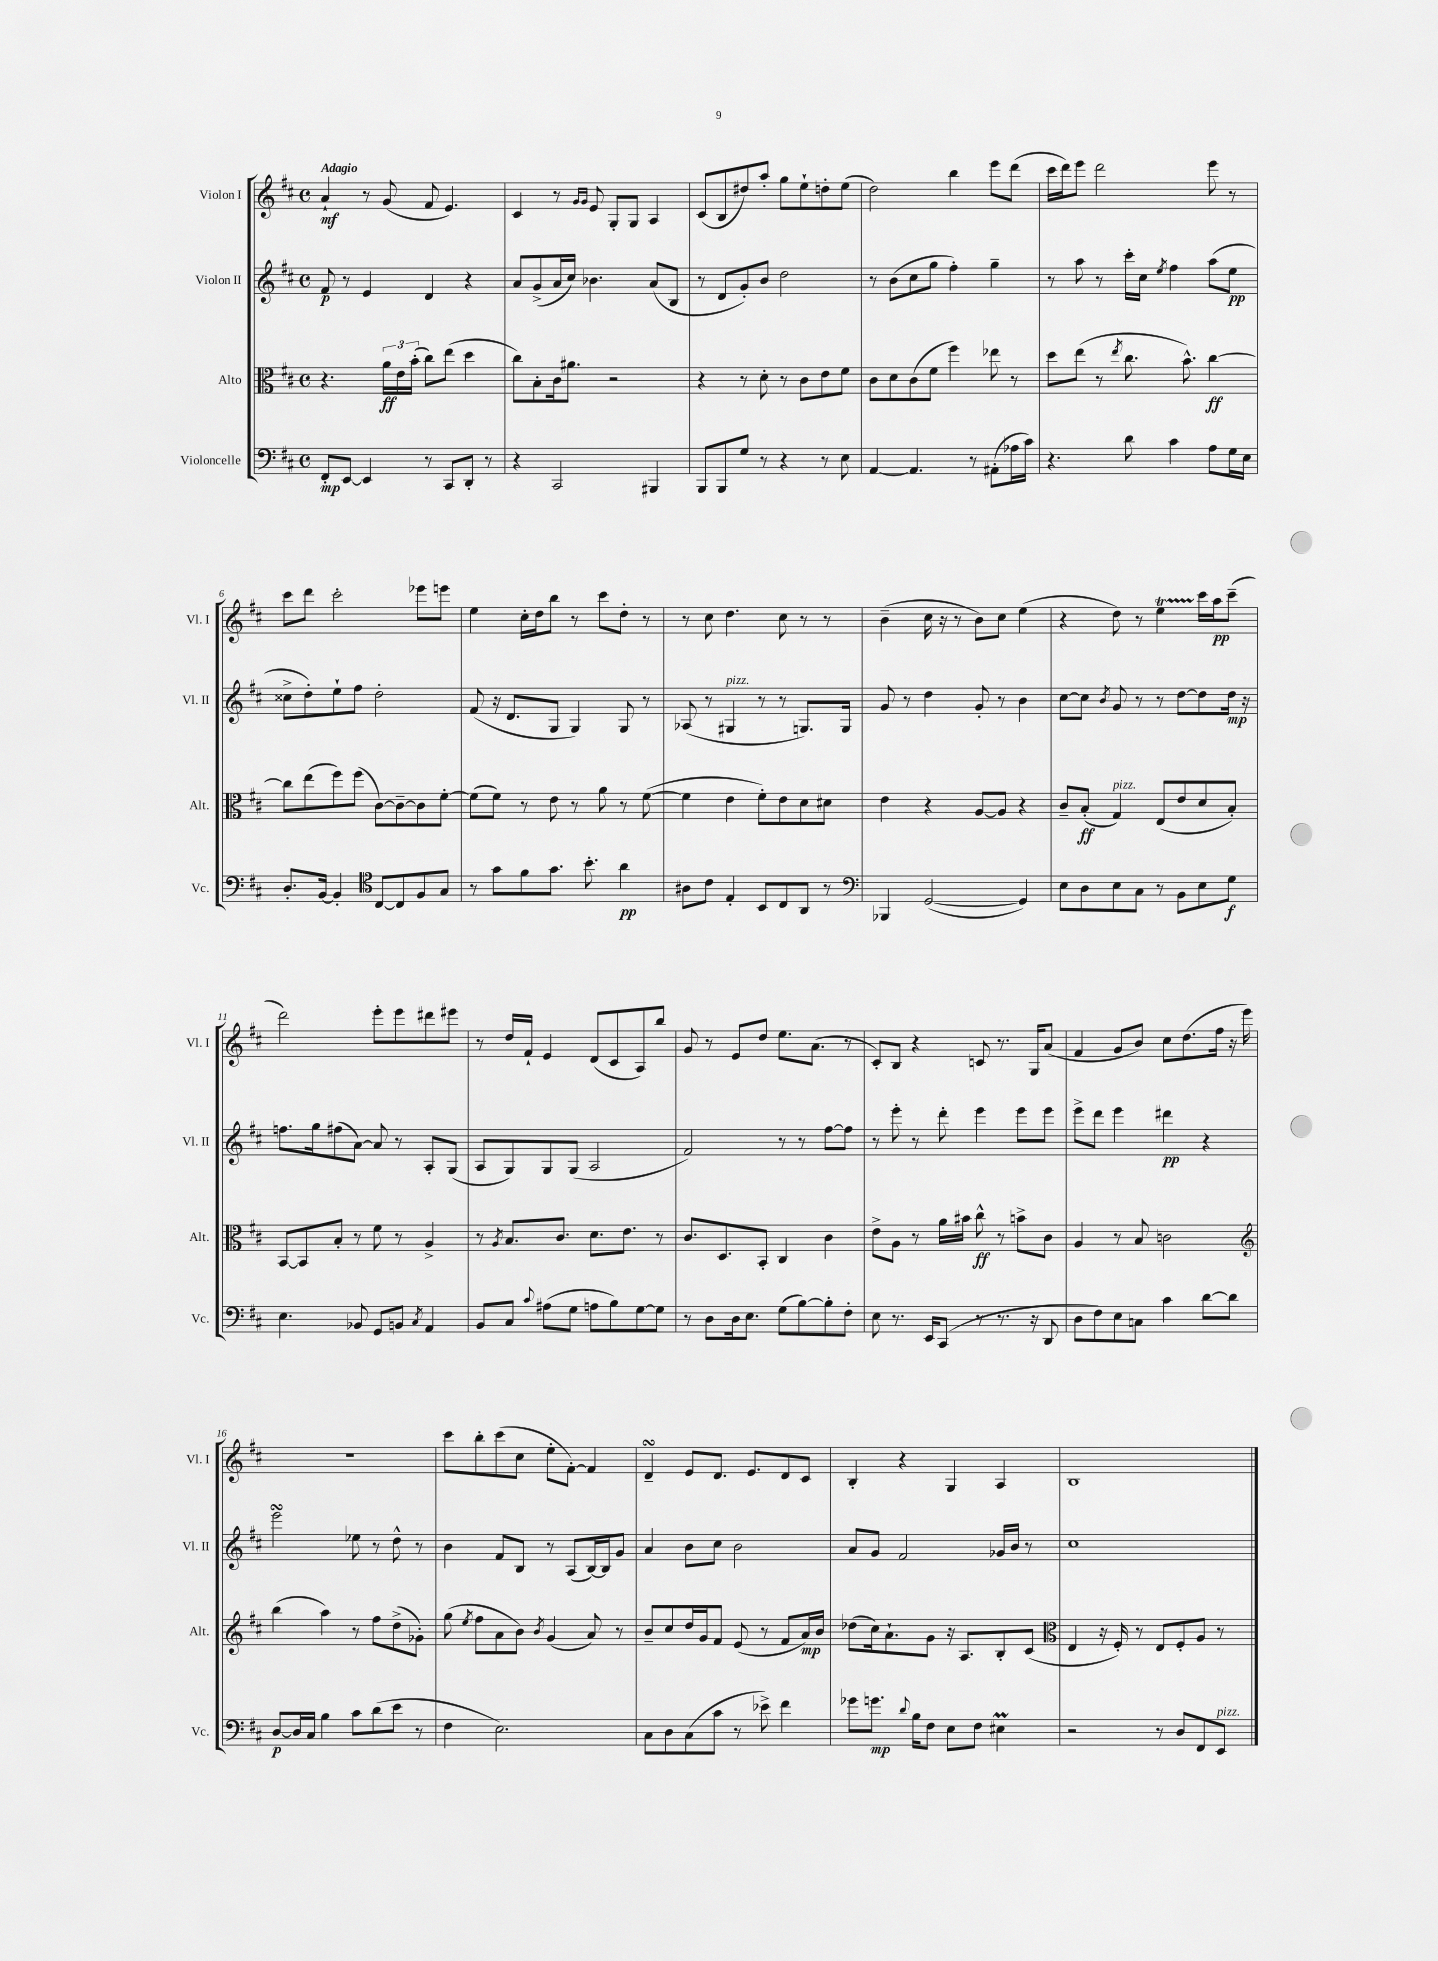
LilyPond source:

<<
\new StaffGroup <<
\new Staff = "s0" \with { instrumentName = "Violon I" shortInstrumentName = "Vl. I" } {
    \clef treble \key d \major \defaultTimeSignature \time 4/4 \tempo "Adagio"
    \autoBeamOff a'4-!\mf r8 g'8( fis'8 e'4.) |
    cis'4 r8 \grace { g'16[ g'16] } e'8 g8[-. g8] a4 |
    cis'8[( b8 dis''8) a''8]-. g''8[ e''8-! d''8-. e''8]( |
    d''2) b''4 e'''8[ d'''8]( |
    cis'''16[ d'''16) e'''8] d'''2 e'''8 r8 |
    cis'''8[ d'''8] cis'''2-. ees'''8[ e'''8] |
    e''4 cis''16[-. d''16 b''8] r8 cis'''8[ d''8]-. r8 |
    r8 cis''8 d''4. cis''8 r8 r8 |
    b'4--( cis''16 r16 r8 b'8[) cis''8] e''4( |
    r4 d''8) r8 e''4\startTrillSpan cis'''16[\stopTrillSpan a''16\pp cis'''8]--( |
    d'''2) e'''8[-. e'''8 dis'''8 eis'''8] |
    r8 d''16[ fis'16]-! e'4 d'8[( cis'8 a8) b''8] |
    g'8 r8 e'8[ d''8] e''8.[ a'8.]( r8 |
    cis'8[-.) b8] r4 c'8 r8. g16[ a'8]( |
    fis'4 g'8[ b'8]) cis''8[ d''8.( fis''16] r16 e'''16) |
    R1 |
    cis'''8[ b''8-. cis'''8( cis''8] e''8[-. fis'8]~-.) fis'4 |
    d'4--\turn e'8[ d'8.] e'8.[ d'8 cis'8] |
    b4-. r4 g4 a4 |
    b1 \bar "|." |
}
\new Staff = "s1" \with { instrumentName = "Violon II" shortInstrumentName = "Vl. II" } {
    \clef treble \key d \major \defaultTimeSignature \time 4/4
    \autoBeamOff fis'8\p r8 e'4 d'4 r4 |
    a'8[ g'8->( a'16 cis''16]) bes'4. a'8[( b8] |
    r8 d'8[ g'8-.) b'8] d''2 |
    r8 b'8[( cis''8 g''8] fis''4-.) g''4-- |
    r8 a''8 r8 cis'''16[-. cis''16] \acciaccatura { e''8 } fis''4 a''8[( e''8]\pp |
    cisis''8[-> d''8-.) e''8-! fis''8] d''2-. |
    fis'8( r16 d'8.[ g8] g4) g8 r8 |
    aes8( r8 gis4^\markup { \italic "pizz." } r8 r8 g8.[) g16] |
    g'8 r8 d''4 g'8-. r8 b'4 |
    cis''8[~ cis''8] \acciaccatura { b'8 } g'8 r8 r8 d''8[~ d''8 d''16]\mp r16 |
    f''8.[ g''16 fis''8( a'8]~) a'8 r8 a8[-. g8]( |
    a8[ g8) g8 g8]( a2 |
    fis'2) r8 r8 fis''8[~ fis''8] |
    r8 e'''8-. r8 d'''8-. e'''4 e'''8[ e'''8] |
    e'''8[-> d'''8] e'''4 dis'''4\pp r4 |
    e'''2\turn ees''8 r8 d''8-^ r8 |
    b'4 fis'8[ b8] r8 a8[( b16~) b16 g'8] |
    a'4 b'8[ cis''8] b'2 |
    a'8[ g'8] fis'2 ges'16[ b'16] r8 |
    cis''1 \bar "|." |
}
\new Staff = "s2" \with { instrumentName = "Alto" shortInstrumentName = "Alt." } {
    \clef alto \key d \major \defaultTimeSignature \time 4/4
    \autoBeamOff r4. \tuplet 3/2 { a'16[\ff e'16 b'16]-.( } cis''8[) e''8]( d''4 |
    cis''8[) b8-. cis'16 ais'8.] r2 |
    r4 r8 d'8-. r8 cis'8[ e'8 fis'8] |
    cis'8[ d'8 cis'8( fis'8] fis''4) ees''8 r8 |
    d''8[ e''8]( r8 \acciaccatura { e''8 } cis''8. b'8.-^) cis''4~\ff |
    cis''8[ e''8( fis''8) fis''8]( cis'8[~) cis'8~-- cis'8 fis'8]~-. |
    fis'8[( fis'8]) r8 e'8 r8 a'8 r8 fis'8~( |
    fis'4 e'4 fis'8[-.) e'8 d'8 dis'8] |
    e'4 r4 a8[~ a8] r4 |
    cis'8[-- b8]-.\ff( g4^\markup { \italic "pizz." }) e8[( e'8 d'8 b8]-.) |
    b,8[~ b,8 b8]-. r8 fis'8 r8 a4-> |
    r8 \acciaccatura { a8 } b8.[ cis'8.] d'8.[ e'8.] r8 |
    cis'8.[ d8. b,8]-. cis4 cis'4 |
    e'8[-> a8] r8 a'16[ bis'16] cis''8-^\ff r8 b'8[-> cis'8] |
    a4 r8 b8 c'2 |
    \clef treble b''4( a''4) r8 fis''8[ d''8->( ges'8]-.) |
    g''8( \acciaccatura { e''8 } fis''8[ a'8 b'8]) \acciaccatura { b'8 } g'4( a'8) r8 |
    b'8[-- cis''8 d''16 g'16 fis'8] e'8( r8 fis'8[ a'16\mp) b'16] |
    des''8[( cis''16) a'8.-! g'8] r16 a8.[ b8-. cis'8]( |
    \clef alto e4 r16 fis16-.) r8 e8[ fis8-. a8] r8 \bar "|." |
}
\new Staff = "s3" \with { instrumentName = "Violoncelle" shortInstrumentName = "Vc." } {
    \clef bass \key d \major \defaultTimeSignature \time 4/4
    \autoBeamOff fis,8[-.\mp e,8]~ e,4 r8 cis,8[ d,8]-. r8 |
    r4 cis,2 bis,,4 |
    b,,8[ b,,8 g8] r8 r4 r8 e8 |
    a,4~ a,4. r8 ais,8[-.( aes16 cis'16]) |
    r4. d'8 cis'4 a8[ g16 e16] |
    d8.[-. b,16]~ b,4-. \clef tenor cis8[~ cis8 fis8 g8] |
    r8 g'8[ fis'8 g'8.] b'8.-. a'4\pp |
    ais8[ cis'8] e4-. b,8[ cis8 a,8] r8 |
    \clef bass bes,,4 g,2~( g,4) |
    e8[ d8 e8 cis8] r8 b,8[ e8 g8]\f |
    e4. bes,8 g,8[ b,8] \acciaccatura { cis8 } a,4 |
    b,8[ cis8] \appoggiatura { cis'8 } ais8[( g8] a8[ b8) g8~ g8] |
    r8 d8[ d16 e8.] g8[( b8~) b8-. fis8]-. |
    e8 r8. e,16[ cis,8]( r8 r8. r16 d,8 |
    d8[ fis8) e8 c8] cis'4 d'8[~ d'8] |
    d8[~\p d16 cis16] b4 cis'8[ d'8( e'8] r8 |
    fis4 e2.) |
    cis8[ d8 cis8( cis'8] r8 ees'8->) fis'4 |
    ges'8[ g'8.]\mp \appoggiatura { d'8 } b16[ fis8] e8[ fis8] eis4\prall |
    r2 r8 d8[ fis,8 e,8]^\markup { \italic "pizz." } \bar "|." |
}
>>
>>
